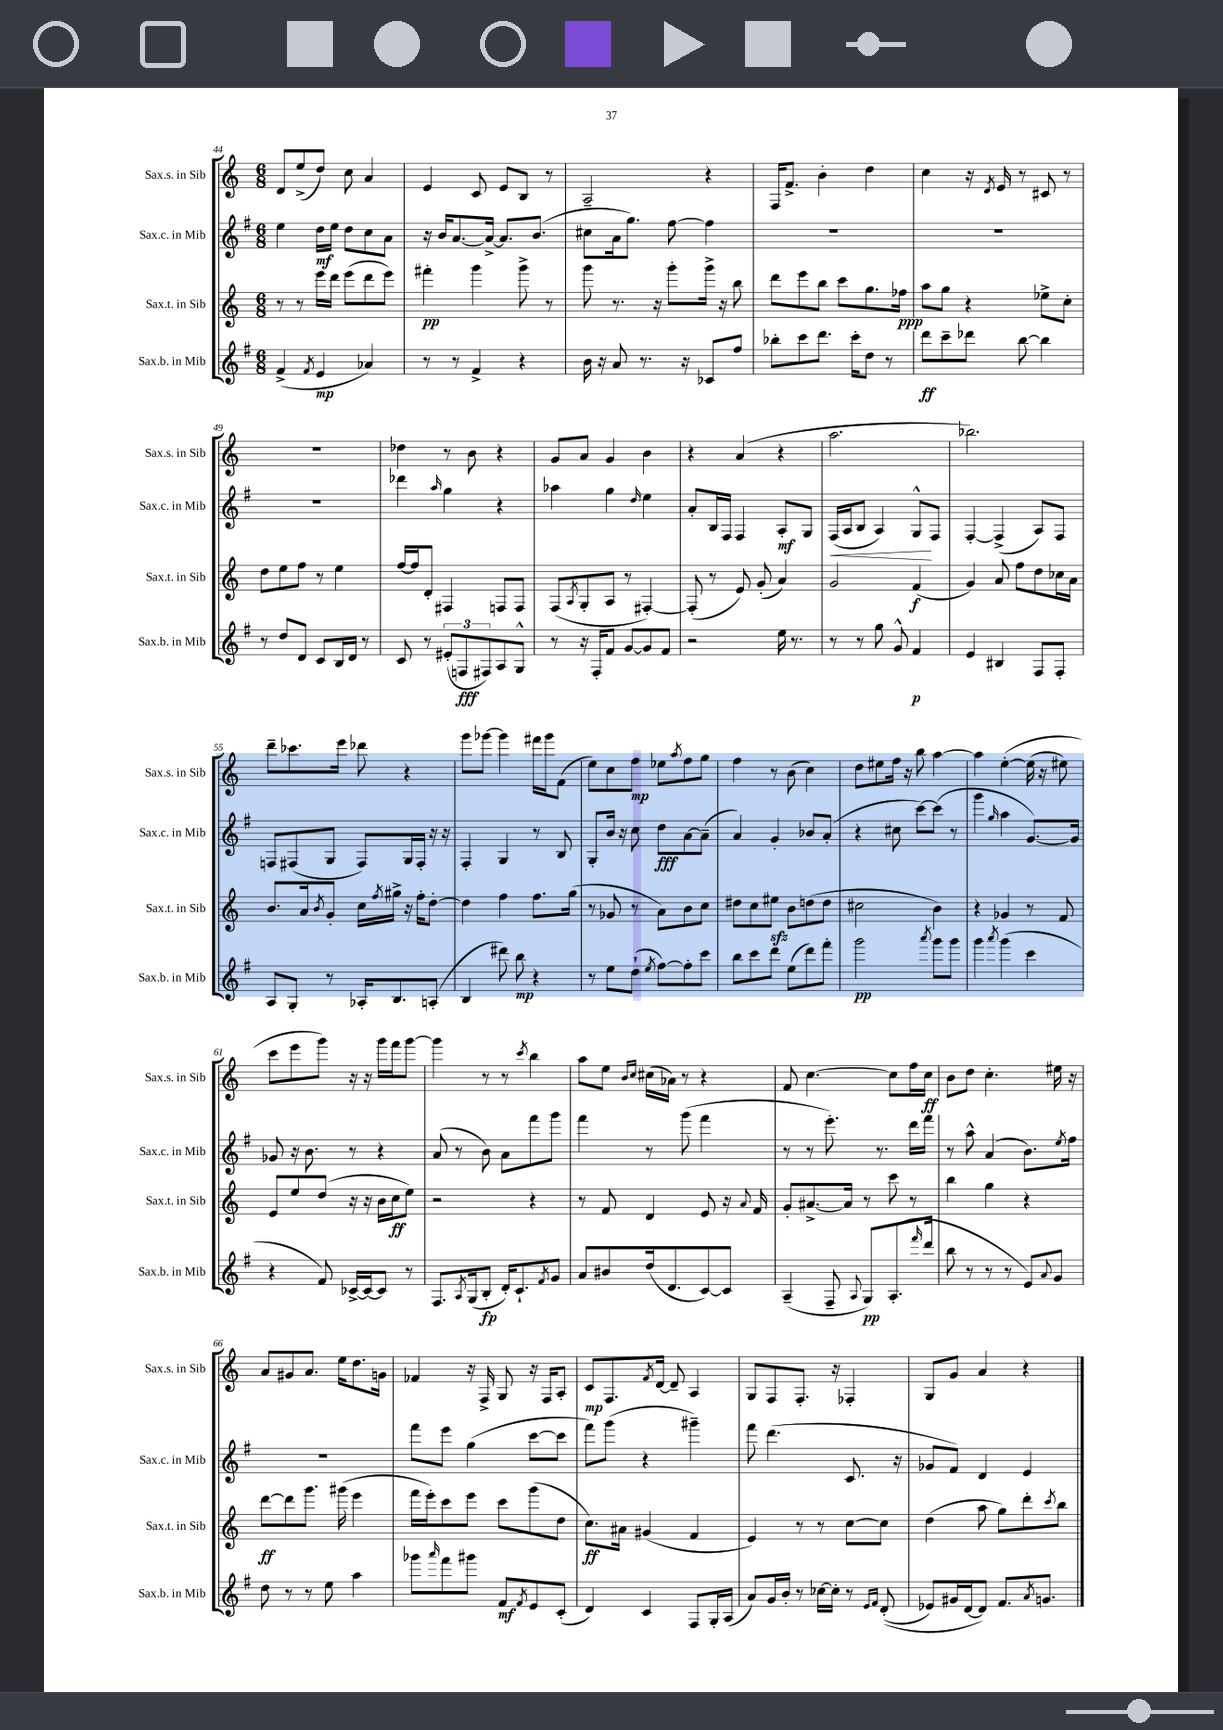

**kern	**kern	**kern	**kern
*staff4	*staff3	*staff2	*staff1
*clefG2	*clefG2	*clefG2	*clefG2
*k[f#]	*k[]	*k[f#]	*k[]
*M6/8	*M6/8	*M6/8	*M6/8
(4f#^	8r	4ee	8d
.	8r	.	(8ee^
8qf#	.	.	.
4e	16eee	16dd	8dd)
.	16ddd	16ee	.
.	(8eee	8dd	8cc
4a-)	8ddd	8cc	4a
.	8eee)	8a	.
=	=	=	=
8r	4fff#'	16r	4e
.	.	16b	.
8r	.	[8.a	.
4f#^	4ggg	.	8c
.	.	16a^_	.
.	.	8.a]	8e
4r	8ggg^	.	8B
.	.	(8.b	.
.	8r	.	8r
=	=	=	=
16b	8ggg	8cc#	2A~
16r	.	.	.
8a	8.r	16a	.
.	.	8.gg)	.
8.r	.	.	.
.	16r	.	.
.	8ggg'	[8ff#	.
16r	.	.	.
8c-	16ggg^	4ff#]	4r
.	16r	.	.
8ff#	8bb	.	.
=	=	=	=
8bb-'	8ddd	2.r	16F
.	.	.	8.f^
8ccc	8eee	.	.
8.ddd	8bb	.	4b'
.	8ccc	.	.
16ccc'	.	.	.
8dd	8.gg	.	4dd
8r	.	.	.
.	16ff-	.	.
=	=	=	=
8ddd	8aa	2.r	4cc
8ccc~	8gg	.	.
8ddd-	4r	.	16r
.	.	.	8qd
.	.	.	16e
[8bb	.	.	8r
4bb]	8ee-^	.	8c#
.	8cc'	.	8r
=	=	=	=
8r	8dd	2.r	2.r
8dd	8ee	.	.
8d	8ff	.	.
8c	8r	.	.
16B	4ee	.	.
16d	.	.	.
8r	.	.	.
=	=	=	=
8c	[16ff	4ddd-	4dd-
.	16ff]	.	.
8r	8d'	.	.
.	.	16qqaa	.
(12e#'	4F#	4gg	8r
12F	.	.	.
.	.	.	8b
12F#)	.	.	.
8A	8F	4r	4r
8G^^	8F	.	.
=	=	=	=
8r	(8F	4aa-	8g
.	8qA	.	.
16r	8G'	.	8a
16F#'	.	.	.
8f#	8A	4gg	4g
[8g	8r	.	.
.	.	16qqdd	.
8g]	[4F#')	4ee	4b
8f#	.	.	.
=	=	=	=
2r	(8F#']	8a'	4r
.	8r	16B	.
.	.	16F#	.
.	8e)	4F#	(4a
.	(8g'	.	.
16ee	4a)	8A'	4r
8.r	.	.	.
.	.	8G	.
=	=	=	=
8r	2g	(16F#	2.aa
.	.	16A	.
8r	.	8B	.
8gg	.	4A)	.
8g^^	.	.	.
4f#	(4f	8G^^	.
.	.	8F#	.
=	=	=	=
4e	4g)	[4F#'	2.bb-)
4B#	8a	(4F#^]	.
.	8ff	.	.
8F#	8dd	8A)	.
8F#'	16cc-	8F#	.
.	16a	.	.
=	=	=	=
8A	8.b	8F	8ddd~
8G'	.	(8F#	8.ccc-
.	16a	.	.
.	8qb	.	.
8r	8g'	8G	.
.	.	.	16eee
16A-'	16cc	8F#)	8ddd-
.	8qff	.	.
8.B	16gg#^	.	.
.	16r	16G	4r
.	16ff'	16F#'	.
(8A'	[8dd'	16r	.
.	.	16r	.
=	=	=	=
4B	4dd]	4F#'	8ggg
.	.	.	[8ggg-
8ddd#)	4ff	4G	4ggg-]
8bb	.	.	.
4r	8.ff	8r	16fff#
.	.	.	16ggg-
.	.	8B	(8f
.	(16gg	.	.
=	=	=	=
8r	8r	8G'	8ee)
8ee	8g-	16b	8cc
.	.	16r	.
(8dd`	8r	8cc	8ff
8qee	.	.	.
[8ff#)	8a)	8dd	8ee-
.	.	.	8qaa
8ff#']	8b	[8a	8ff
8ccc	8cc	(8a~]	8gg
=	=	=	=
8bb	8dd#	4a)	4ff
8ccc	8cc	.	.
8ddd	8ee#	4g'	8r
(8ee	8b	.	(8b
8ddd)	(8dd	8b-	4cc)
8fff#'	8dd	(8a'	.
=	=	=	=
2ggg	2cc#	4r	8dd
.	.	.	8ee#
.	.	8cc#	16ff
.	.	.	16r
.	.	[8ccc)	8bb
8qaaa	.	.	.
8ggg	4b)	(8ccc]	[4aa
8ggg	.	8r	.
=	=	=	=
4ggg	4r	4ggg	4aa]
8qaaa	.	16qqgg	.
(4ggg	4g-	4aa	&([4ee'
4ccc	8r	[8.g)	(16ee]
.	.	.	16r
.	8f	.	8ee#)
.	.	16g]	.
=	=	=	=
4r	8e	8g-	8ccc
.	8ee	16r	8eee
.	.	8.b	.
8f#)	(8dd	.	8ggg&)
[16c-^	16r	8r	16r
16c-_	16r	.	16r
8c-]	16b	4r	16ggg
.	16cc	.	16fff
8r	8ee)	.	[8ggg
=	=	=	=
8.F#	2r	(8a	4ggg]
.	.	8r	.
8qA	.	.	.
(16G	.	.	.
8B'	.	8b)	8r
16d')	.	8a	8r
8.c`	.	.	.
.	.	.	8qccc
.	4r	8fff#	4bb
8qf#	.	.	.
8g	.	8ggg	.
=	=	=	=
8a	8r	4fff#	8aa
8b#	8f	.	8ee
.	.	.	16qqb
.	.	.	16qqcc
(16dd	4d	8r	(16cc#
8.d	.	.	16a-)
.	.	(8ggg	8r
[8c)	8e	4fff#	4r
8c]	16r	.	.
.	8qqa	.	.
.	16f	.	.
=	=	=	=
(4A~	8g'	8r	8f
.	[8.a#^	8r	[4.cc
8F#~	.	8.eee')	.
.	16a#]	.	.
8qqA	.	.	.
8G)	8r	.	.
.	.	8.r	.
(8.A'	8ccc	.	8cc]
.	8r	16ddd	16ff
16qqfff#	.	.	.
16ddd	.	16fff#	16cc
=	=	=	=
8bb	4bb	8r	8b
8r	.	8aa^^	8dd
8r	4gg	(4a	4.cc'
8r	.	.	.
8e)	4r	8.b)	.
8qqa	.	.	.
8g	.	.	16ee#
.	.	8qee	.
.	.	16ff#	16r
=	=	=	=
8dd	[8ddd	2.r	8a
8r	8ddd]	.	8g#
8r	8.ggg	.	8.a
8ee	.	.	.
.	(16ggg#	.	16ee
4aa	4eee	.	8.dd
.	.	.	16g
=	=	=	=
8ggg-	16fff	8fff#	4f-
.	16eee')	.	.
16qqaaa	.	.	.
8fff#	8ccc	8eee	.
8ggg#	8eee	(4gg	16r
.	.	.	16F^
8f#	8ccc	.	8G
8qf#	.	.	.
8e	(8ggg	[8ccc	16r
.	.	.	16F
(8c'	8dd	8ccc]	8A'
=	=	=	=
4d)	8.cc)	8fff#)	8c
.	.	(8ggg	8.F
.	16a#	.	.
4c	(4g#	4r	.
.	.	.	8qf
.	.	.	[16d
.	.	.	8d~]
8F#	4f	4ggg#~)	4A
16G'	.	.	.
(16A	.	.	.
=	=	=	=
8a)	4e)	8fff#	8G
16g	.	(4.ddd	8F
16b'	.	.	.
8r	8r	.	8.F'
[16cc-	8r	.	.
16cc-']	.	.	16r
8r	[8cc	8.c	4F-'
16qqe	.	.	.
16qqf#	.	.	.
&((8d'	8cc]	.	.
.	.	16r	.
=	=	=	=
8e-)	(4dd	8g-	8G
16g#	.	8f#)	8g
[16d	.	.	.
8d]&)	8aa	4d	4a
8.f#	8gg)	.	.
.	8ddd'	4e	4r
8qa	.	.	.
8.g	.	.	.
.	8qccc	.	.
.	8bb	.	.
==	==	==	==
*-	*-	*-	*-
